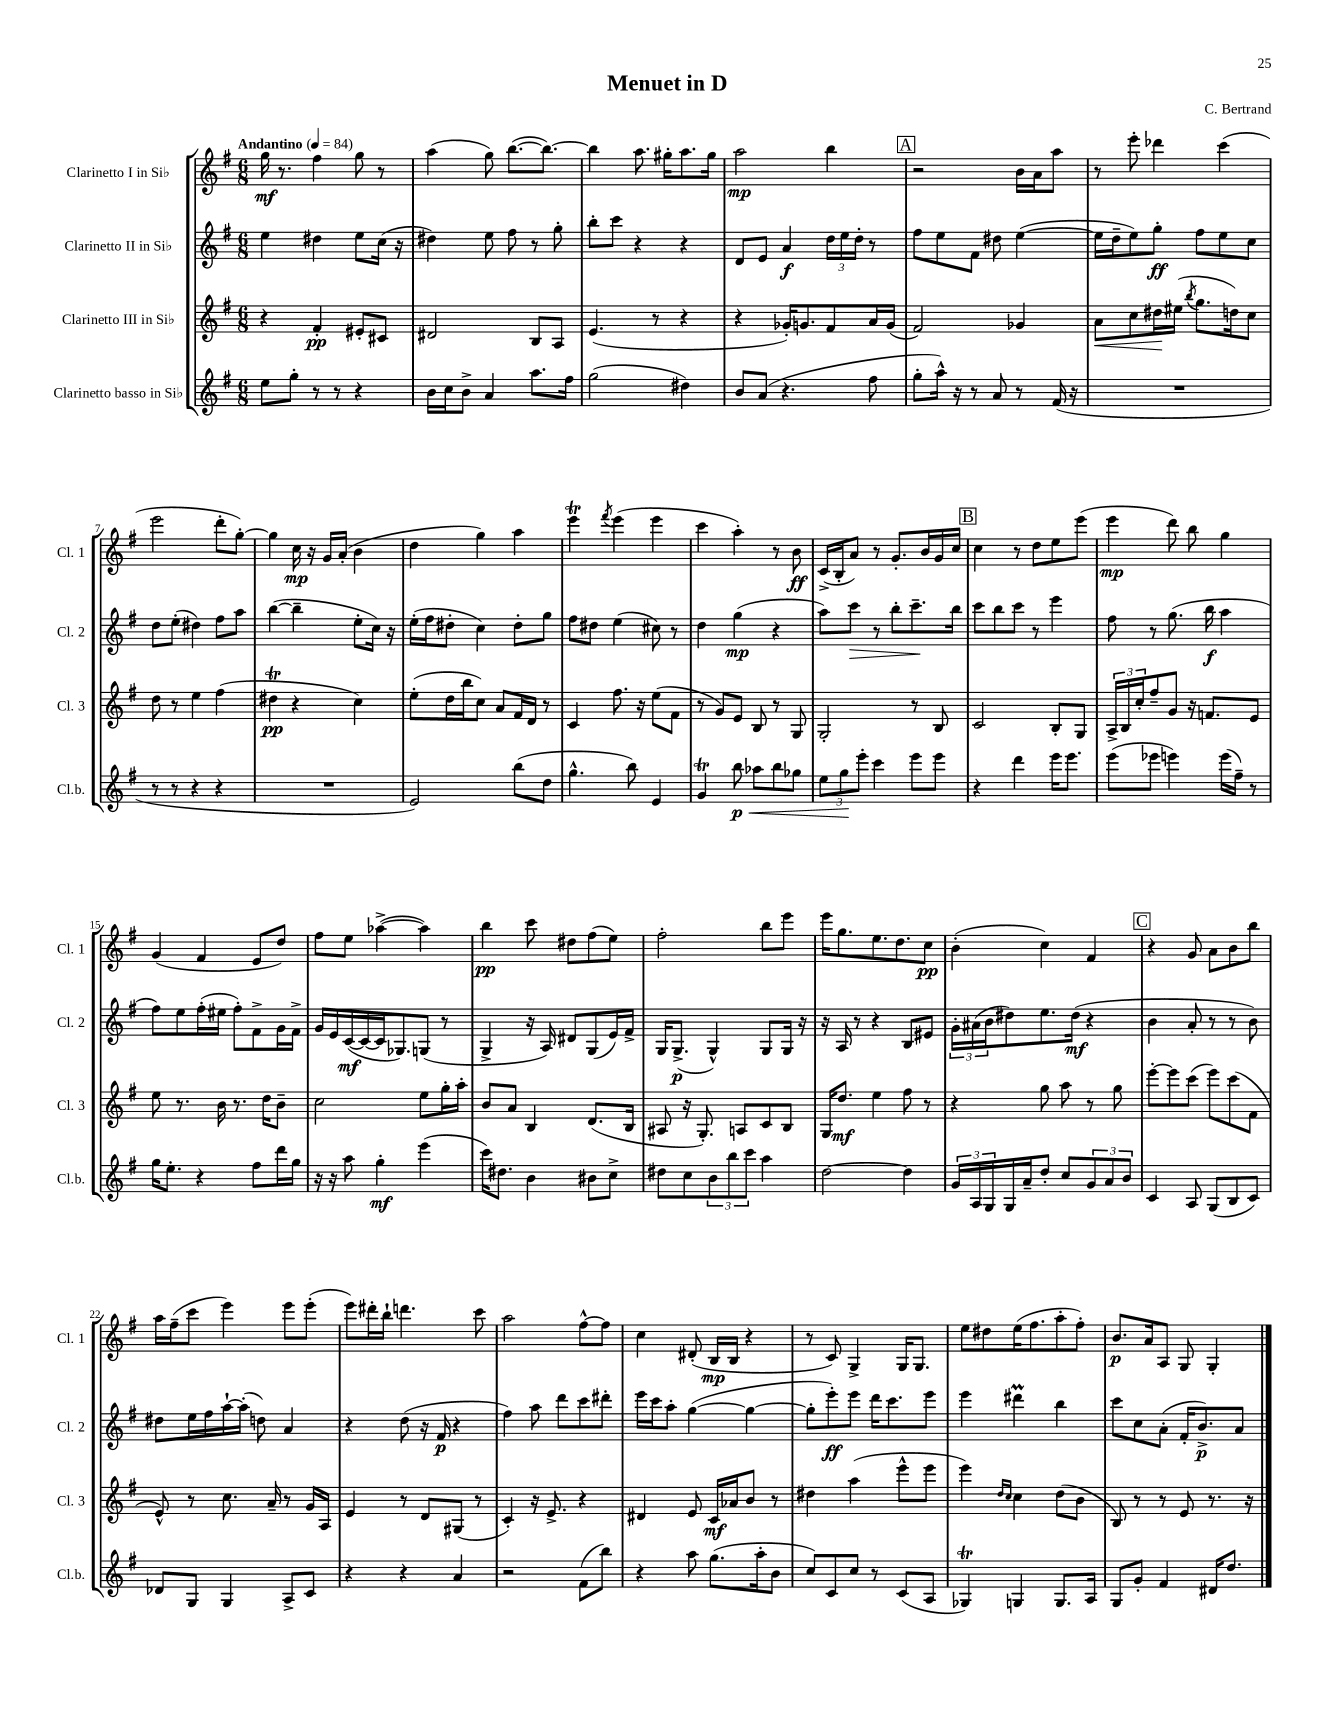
\header { title = "Menuet in D" composer = "C. Bertrand" }
<<
\new StaffGroup <<
\new Staff = "s0" \with { instrumentName = "Clarinetto I in Sib" shortInstrumentName = "Cl. 1" } {
    \clef treble \key g \major \numericTimeSignature \time 6/8 \tempo "Andantino" 4 = 84
    g''16\mf r8. fis''4 g''8 r8 |
    a''4( g''8) b''8.~( b''8.~) |
    b''4 a''8. gis''16-. a''8. gis''16 |
    a''2\mp b''4 |
    \mark \markup { \box "A" } r2 b'16 a'16 a''8 |
    r8 e'''8-. des'''4 c'''4( |
    e'''2 d'''8-. g''8~-.) |
    g''4 c''16\mp r16 g'16 a'16-.( b'4 |
    d''4 g''4) a''4 |
    e'''4\trill \acciaccatura { fis'''8 } e'''4( e'''4 |
    c'''4 a''4-.) r8 b'8\ff |
    c'16->( b16-. a'8) r8 g'8.-. b'16 g'16 c''16 |
    \mark \markup { \box "B" } c''4 r8 d''8 e''8 e'''8( |
    e'''4\mp d'''8) b''8 g''4 |
    g'4( fis'4 e'8 d''8) |
    fis''8 e''8 aes''4~->( aes''4) |
    b''4\pp c'''8 dis''8 fis''8( e''8) |
    fis''2-. b''8 e'''8 |
    e'''16 g''8. e''8. d''8. c''8\pp |
    b'4-.( c''4) fis'4 |
    \mark \markup { \box "C" } r4 g'8 a'8 b'8 b''8 |
    a''16 fis''16--( c'''8 e'''4) e'''8 e'''8-.( |
    e'''8) dis'''16-. b''16-! d'''4. c'''8 |
    a''2 fis''8~-^ fis''8 |
    c''4 dis'8-.( b16\mp b16 r4 |
    r8 c'8) g4-> g16 g8. |
    e''8 dis''8 e''16( fis''8. a''8-. fis''8-.) |
    b'8.\p a'16 a8 g8 g4-. \bar "|." |
}
\new Staff = "s1" \with { instrumentName = "Clarinetto II in Sib" shortInstrumentName = "Cl. 2" } {
    \clef treble \key g \major \numericTimeSignature \time 6/8
    e''4 dis''4 e''8 c''16( r16 |
    dis''4) e''8 fis''8 r8 g''8-. |
    b''8-. c'''8 r4 r4 |
    d'8 e'8 a'4\f \tuplet 3/2 { d''16 e''16 d''16-. } r8 |
    \mark \markup { \box "A" } fis''8 e''8 fis'8 dis''8 e''4~( |
    e''16 d''16-- e''8) g''8-.\ff fis''8 e''8 c''8 |
    d''8 e''8-.( dis''4) fis''8 a''8 |
    b''4~( b''4-- e''8-. c''16) r16 |
    e''16-.( fis''16 dis''8-. c''4) dis''8-. g''8 |
    fis''8 dis''8 e''4( cis''8) r8 |
    d''4 g''4\mp( r4 |
    a''8) c'''8\> r8 b''8-. c'''8.--\! b''16 |
    \mark \markup { \box "B" } c'''8 b''8 c'''8 r8 e'''4 |
    fis''8 r8 g''8.( b''16\f a''4 |
    fis''8) e''8 fis''16-.( eis''16 fis''8-.) fis'8-> g'16 fis'16-> |
    g'16 e'16 c'16~\mf( c'16~ c'16 ges8.) g8( r8 |
    g4-> r16 a16) dis'8 g8( e'16) fis'16-> |
    g16 g8.->\p( g4-^) g8 g16 r16 |
    r16 a16 r8 r4 b8 eis'8 |
    \tuplet 3/2 { g'16-. ais'16( b'16 } dis''8) e''8. dis''16\mf( r4 |
    \mark \markup { \box "C" } b'4 a'8-. r8 r8 b'8) |
    dis''8 e''16 fis''16 a''16~-! a''16-.( d''8) a'4 |
    r4 d''8( r16 fis'16\p r4 |
    fis''4) a''8 d'''8 c'''8 dis'''8-. |
    e'''16 c'''16 a''8-. g''4~( g''4~ |
    g''8-. e'''8-.\ff) e'''8 d'''16 c'''8. e'''8 |
    e'''4 dis'''4\prall b''4 |
    c'''8 c''8 a'8-.( fis'16-. b'8.->\p) a'8 \bar "|." |
}
\new Staff = "s2" \with { instrumentName = "Clarinetto III in Sib" shortInstrumentName = "Cl. 3" } {
    \clef treble \key g \major \numericTimeSignature \time 6/8
    r4 fis'4-.\pp eis'8-. cis'8 |
    dis'2 b8 a8 |
    e'4.( r8 r4 |
    r4 ges'16-.) g'8. fis'8 a'16 g'16( |
    \mark \markup { \box "A" } fis'2) ges'4 |
    a'8\< c''8 dis''16\! eis''16( \acciaccatura { b''8 } g''8. d''16) c''8 |
    d''8 r8 e''4 fis''4( |
    dis''4\trill\pp r4 c''4) |
    e''8-.( d''16 b''16 c''8) a'8 fis'16 d'16 r8 |
    c'4 fis''8. r16 e''8( fis'8 |
    r8 g'8) e'8 b8 r8 g8 |
    g2-. r8 b8 |
    \mark \markup { \box "B" } c'2 b8-. g8 |
    \tuplet 3/2 { a16-> b16 c''16-. } fis''8-- g'8 r16 f'8. e'8 |
    e''8 r8. b'16 r8. d''16 b'8-- |
    c''2 e''8 g''16-. a''16-. |
    b'8 a'8 b4 d'8.( b16 |
    ais8 r16 g8.-.) a8 c'8 b8 |
    g16 d''8.\mf e''4 fis''8 r8 |
    r4 g''8 a''8 r8 g''8 |
    \mark \markup { \box "C" } e'''8~-. e'''8 c'''8( e'''8) c'''8( fis'8 |
    e'8-^) r8 c''8. a'16-- r8 g'16 a16 |
    e'4 r8 d'8 gis8( r8 |
    c'4-.) r16 e'8.-> r4 |
    dis'4 e'8 c'16\mf aes'16 b'8 r8 |
    dis''4 a''4( e'''8-^ e'''8 |
    e'''4) \grace { d''16 c''16 } c''4 d''8( b'8 |
    b8) r8 r8 e'8 r8. r16 \bar "|." |
}
\new Staff = "s3" \with { instrumentName = "Clarinetto basso in Sib" shortInstrumentName = "Cl.b." } {
    \clef treble \key g \major \numericTimeSignature \time 6/8
    e''8 g''8-. r8 r8 r4 |
    b'16 c''16 b'8-> a'4 a''8. fis''16 |
    g''2( dis''4) |
    b'8 a'8( r4. fis''8 |
    \mark \markup { \box "A" } g''8-. a''16-^) r16 r8 a'8 r8 fis'16( r16 |
    R2. |
    r8 r8 r4 r4 |
    R2. |
    e'2) b''8( d''8 |
    g''4.-^ b''8) e'4 |
    g'4\trill b''8\p\< aes''8 b''8 ges''8 |
    \tuplet 3/2 { e''8 g''8\! e'''8-. } c'''4 e'''8 e'''8 |
    \mark \markup { \box "B" } r4 d'''4 e'''16 e'''8. |
    e'''8( ees'''8 e'''4) e'''16( fis''16--) r8 |
    g''16 e''8.-. r4 fis''8 d'''16 g''16 |
    r16 r16 a''8 g''4-.\mf e'''4( |
    c'''16) dis''8. b'4 bis'8 c''8-> |
    dis''8 c''8 \tuplet 3/2 { b'8 b''8 c'''8 } a''4 |
    d''2~ d''4 |
    \tuplet 3/2 { g'16 a16 g16 } g16 a'16-- d''8-. c''8 \tuplet 3/2 { g'8 a'8 b'8 } |
    \mark \markup { \box "C" } c'4 a8 g8( b8 c'8) |
    des'8 g8 g4 a8-> c'8 |
    r4 r4 a'4 |
    r2 fis'8( b''8) |
    r4 a''8 g''8.( a''16-. b'8 |
    c''8) c'8 c''8 r8 c'8( a8 |
    ges4\trill) g4 g8. a16 |
    g8 g'8-. fis'4 dis'16 d''8. \bar "|." |
}
>>
>>
